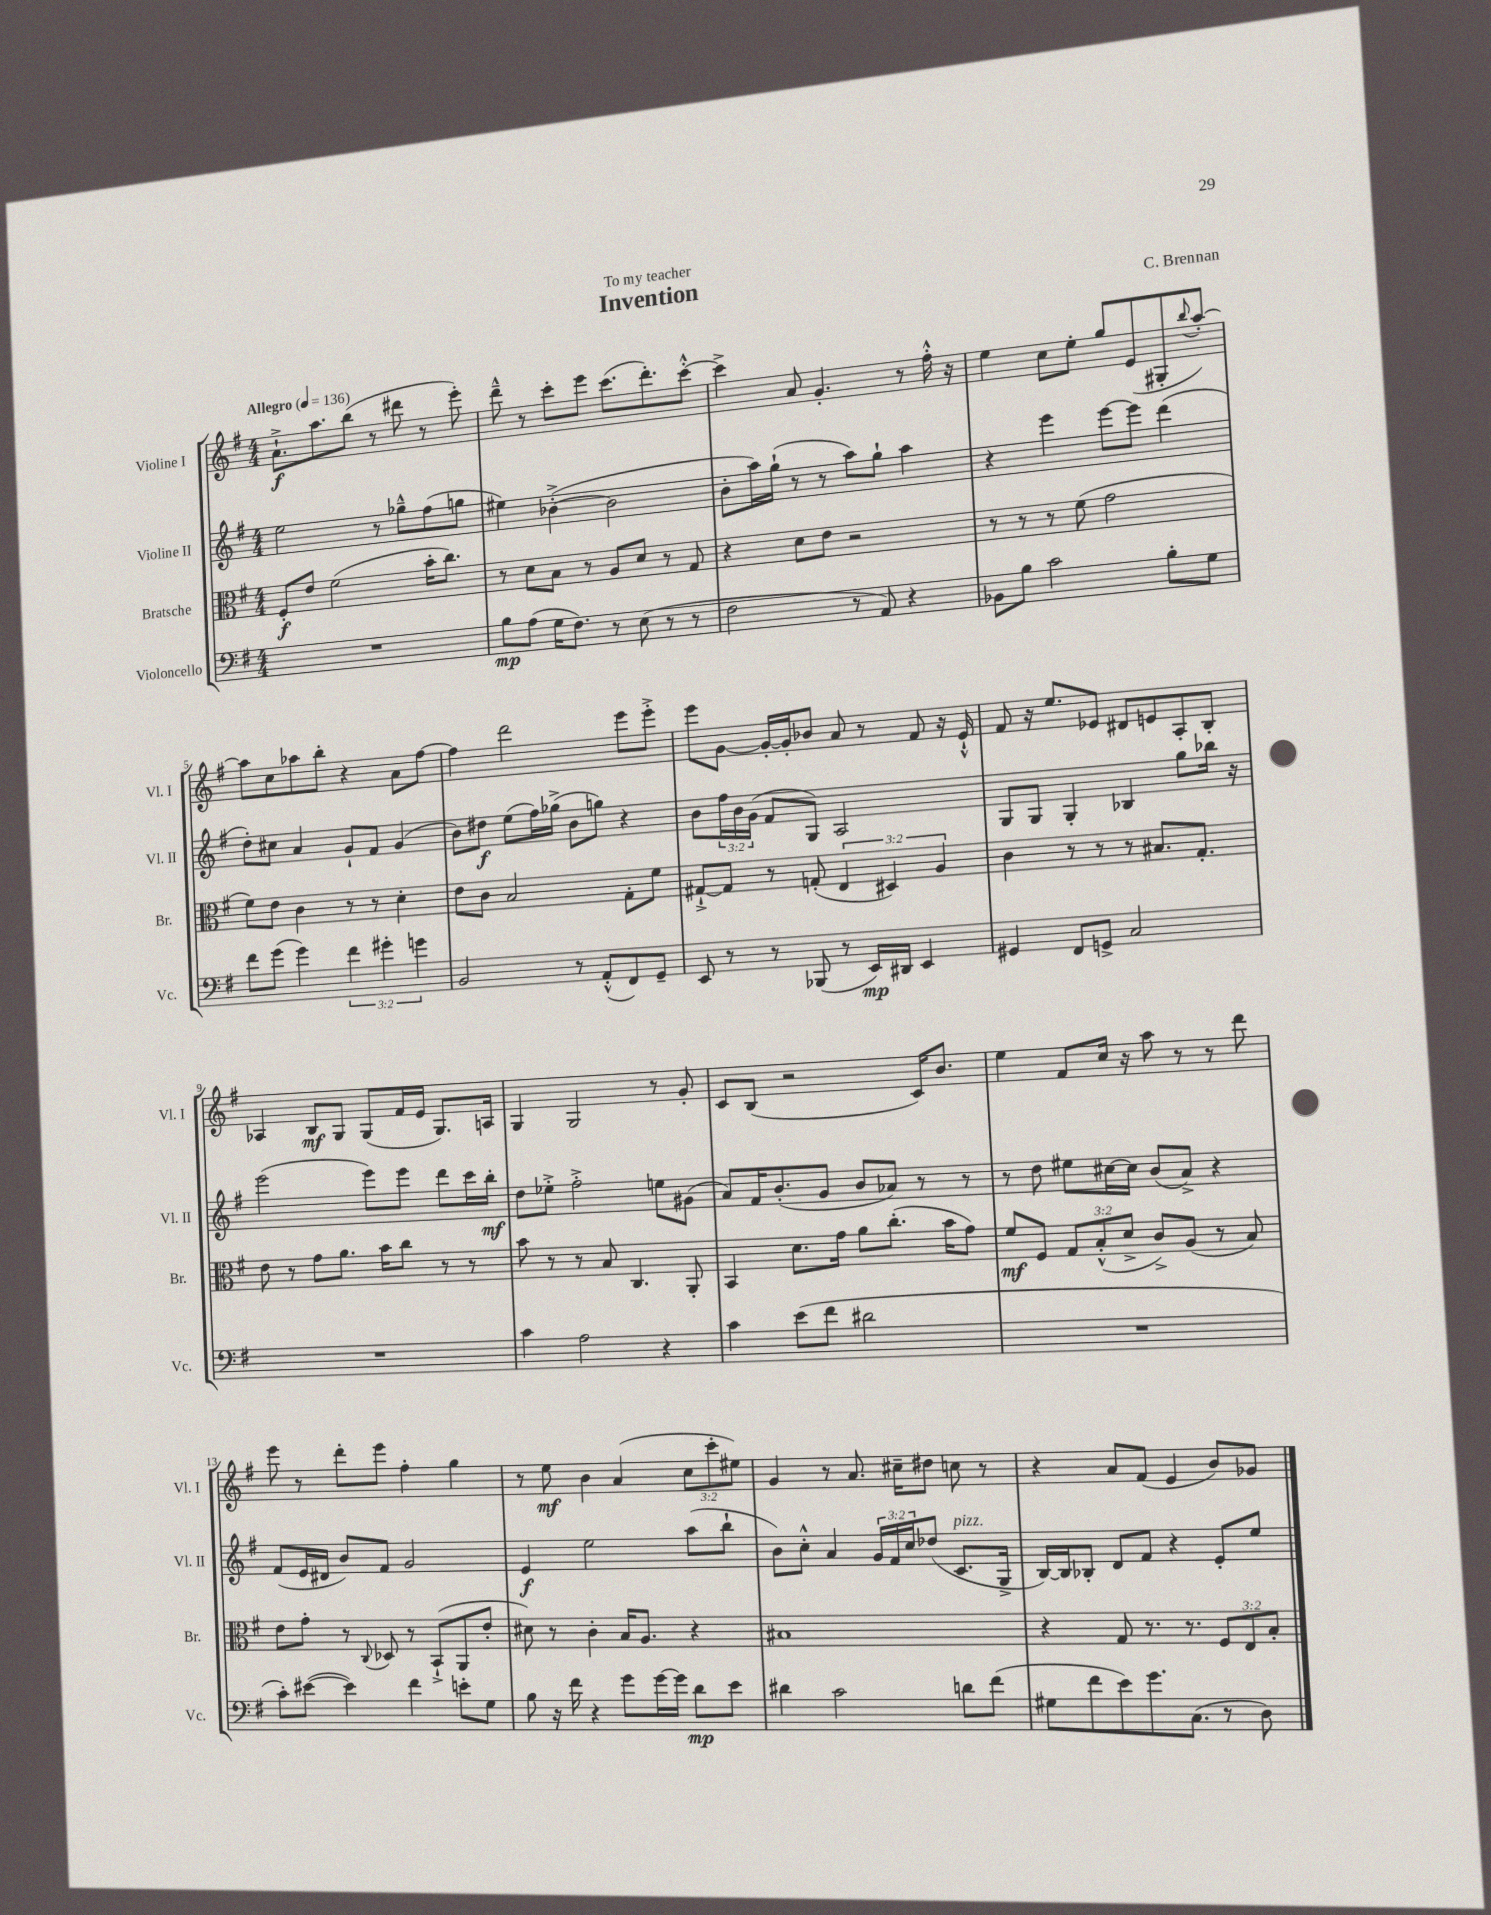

**kern	**kern	**kern	**kern
*staff4	*staff3	*staff2	*staff1
*clefF4	*clefC3	*clefG2	*clefG2
*k[f#]	*k[f#]	*k[f#]	*k[f#]
*M4/4	*M4/4	*M4/4	*M4/4
*MM136	*MM136	*MM136	*MM136
1r	8F#'	2ee	8.a`^
.	8e	.	.
.	.	.	8.aa
.	(2f#	.	.
.	.	.	(8bb
.	.	8r	8r
.	.	8gg-~^^	8ddd#
.	16b'	(8ff#	8r
.	8.cc)	.	.
.	.	8gg	8eee')
=	=	=	=
8B	8r	4ee#)	8ddd~^^
(8A	8d	.	8r
16G	8B	([4b-'^	8ccc'
8.F#)	.	.	.
.	8r	.	8eee
8r	8A	2b-]	(8.ccc
(8E	8d	.	.
.	.	.	8.ddd')
8r	8r	.	.
8r	8G	.	[8ccc'^^
=	=	=	=
2F#	4r	8b'	4ccc^]
.	.	16aa)	.
.	.	(16gg`	.
.	8d	8r	8a
.	8e	8r	4.g'
8r	2r	8aa)	.
8AA)	.	8gg`	.
4r	.	4aa	8r
.	.	.	16ff#'^^
.	.	.	16r
=	=	=	=
8BB-	8r	4r	4ee
8B	8r	.	.
2c	8r	4eee	8cc
.	(8f#	.	8ee'
.	2g	[8eee	8gg
.	.	8eee]	(8e
8B'	.	(4ddd	8G#'
.	.	.	8qqbb
8G	.	.	[8aa')
=	=	=	=
8f#	8f#)	8dd')	8aa]
(8g	8e	8cc#	8cc
4g)	4c	4a	8aa-
.	.	.	8bb'
6f#	8r	8g`	4r
.	8r	8f#	.
6g#'	.	.	.
.	4d'	(4g	8a
6g	.	.	.
.	.	.	[8ff#
=	=	=	=
2BB	8e	8b)	4ff#]
.	8c	8dd#	.
.	2B	(8ee	2ddd
.	.	16ff#)	.
.	.	(16gg-^	.
8r	.	8b	.
(8AA'^^	.	8gg)	.
8FF#)	8G'	4r	8eee
8GG~	8f#	.	8eee'^
=	=	=	=
8EE	[8G#`^	8b	8eee
8r	8G#]	24ff#	[8g
.	.	24b	.
.	.	(24g	.
8r	8r	8f#	16g'_
.	.	.	16g']
(8BBB-	(8G'	8G)	8b-
8r	6E	2A	8a
16EE)	.	.	8r
.	6D#)	.	.
16DD#	.	.	.
4EE	.	.	8f#
.	6A	.	.
.	.	.	16r
.	.	.	16e`^^
=	=	=	=
4GG#	4c	8G	8f#
.	.	8G	16r
.	.	.	8.ee
8FF#	8r	4G'	.
8GG^	8r	.	8e-
2C	8r	4B-	8d#
.	8.B#	.	8e
.	.	8gg	8A'
.	8.G'	.	.
.	.	16bb-	8B'
.	.	16r	.
=	=	=	=
1r	8e	(2eee	4A-
.	8r	.	.
.	8g	.	8B
.	8.a	.	8G
.	.	8eee)	(8G
.	16b	.	.
.	8cc	8eee	16f#
.	.	.	16e
.	8r	8ddd	8.G)
.	8r	16ccc	.
.	.	16bb'	16A
=	=	=	=
4c	8b	8dd	4G
.	8r	8ee-'^	.
2A	8r	2ff#'^	2G
.	8B	.	.
.	4.C	.	.
4r	.	8ee	8r
.	8AA'	(8g#	8g'
=	=	=	=
4c	4BB	8a)	8c
.	.	16f#	(8B
.	.	(8.b'	.
(8e	8.d	.	2r
8f#	.	8g	.
.	16g	.	.
2d#	8a	8b	.
.	(8.cc'	8a-)	.
.	.	8r	16c)
.	16b	.	8.b
.	8g)	8r	.
=	=	=	=
1r	8f#	8r	4ee
.	8F#	8dd	.
.	12G	8ee#	8f#
.	(12B'^^	.	.
.	.	[16cc#	16cc
.	12d^	.	.
.	.	16cc#]	16r
.	8c^)	(8b	8aa
.	(8A	8a^)	8r
.	8r	4r	8r
.	8B)	.	8ddd
=	=	=	=
8c')	8e	(8f#	8eee
([8e#	8g'	16e	8r
.	.	16d#	.
4e#])	8r	8b)	8ddd'
.	8qqC	.	.
.	8D-	8f#	8eee
4f#	8r	2g	4ff#'
.	(8BB`^	.	.
8e'	8AA	.	4gg
8G	8e'	.	.
=	=	=	=
8B	8d#)	4e	8r
16r	8r	.	8ee
16f#	.	.	.
4r	4c'	2ee	4b
8g	16B	.	(4a
.	8.A	.	.
[16g	.	.	.
16g]	.	.	.
8d	4r	(8aa	12cc
.	.	.	12ccc'
8e	.	8bb`	.
.	.	.	12ee#)
=	=	=	=
4d#	1B#	8b)	4g
.	.	8cc'^^	.
2c	.	4a	8r
.	.	.	8.a
.	.	24g	.
.	.	24f#	.
.	.	.	16cc#~
.	.	24cc	.
.	.	(8dd-	8dd#
8d	.	8.c	8cc
(8f#	.	.	8r
.	.	16G^	.
=	=	=	=
8G#	4r	[16B)	4r
.	.	16B]	.
8f#	.	8B-'	.
8e)	8G	8d	8a
8.g	8.r	8f#	(8f#
.	.	4r	4e
(8.C	8.r	.	.
8r	12F#	8e'	8b)
.	12E	.	.
8D)	.	8ee	8g-
.	12B'	.	.
==	==	==	==
*-	*-	*-	*-
